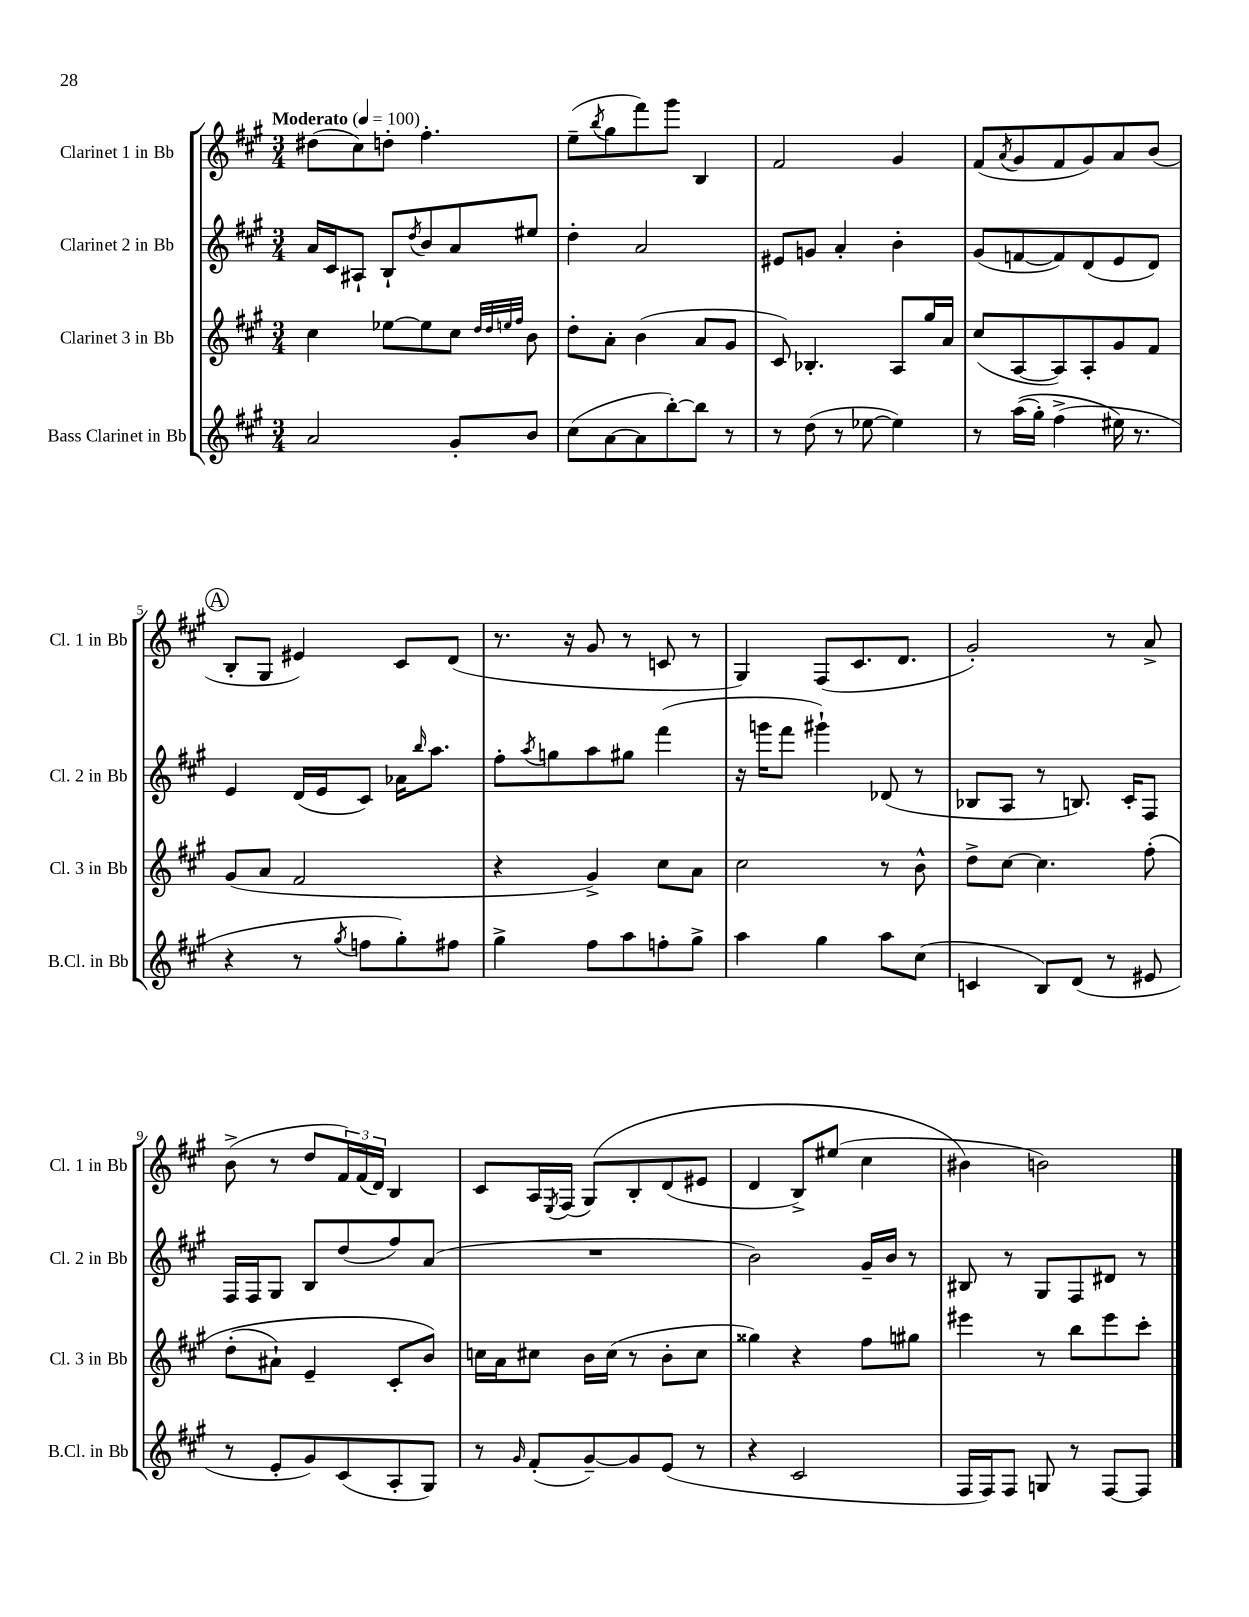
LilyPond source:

<<
\new StaffGroup <<
\new Staff = "s0" \with { instrumentName = "Clarinet 1 in Bb" shortInstrumentName = "Cl. 1 in Bb" } {
    \clef treble \key a \major \numericTimeSignature \time 3/4 \tempo "Moderato" 4 = 100
    dis''8( cis''8) d''8-. fis''4.-. |
    e''8--( \acciaccatura { b''8 } gis''8 fis'''8) gis'''8 b4 |
    fis'2 gis'4 |
    fis'8( \acciaccatura { a'8 } gis'8 fis'8 gis'8) a'8 b'8( |
    \mark \markup { \circle "A" } b8-. gis8 eis'4) cis'8 d'8( |
    r8. r16 gis'8 r8 c'8 r8 |
    gis4) fis8( cis'8. d'8. |
    gis'2-.) r8 a'8-> |
    b'8->( r8 d''8 \tuplet 3/2 { fis'16) fis'16( d'16) } b4 |
    cis'8 a16 \acciaccatura { e8 } fis16( gis8)\( b8-. d'8( eis'8 |
    d'4 b8->) eis''8( cis''4 |
    bis'4\) b'2) \bar "|." |
}
\new Staff = "s1" \with { instrumentName = "Clarinet 2 in Bb" shortInstrumentName = "Cl. 2 in Bb" } {
    \clef treble \key a \major \numericTimeSignature \time 3/4
    a'16 cis'16 ais8-! b8-! \acciaccatura { d''8 } b'8 a'8 eis''8 |
    d''4-. a'2 |
    eis'8 g'8 a'4-. b'4-. |
    gis'8( f'8~ f'8) d'8( e'8 d'8) |
    \mark \markup { \circle "A" } e'4 d'16( e'16 cis'8) aes'16 \grace { b''16 } a''8. |
    fis''8-. \acciaccatura { a''8 } g''8 a''8 gis''8 fis'''4( |
    r16 g'''16 fis'''8 gis'''4-!) des'8( r8 |
    bes8 a8 r8 b8.) cis'16-. fis8 |
    fis16 fis16 gis8 b8 d''8( fis''8) a'8( |
    R2. |
    b'2) gis'16-- b'16 r8 |
    bis8 r8 gis8 fis8 dis'8 r8 \bar "|." |
}
\new Staff = "s2" \with { instrumentName = "Clarinet 3 in Bb" shortInstrumentName = "Cl. 3 in Bb" } {
    \clef treble \key a \major \numericTimeSignature \time 3/4
    cis''4 ees''8~ ees''8 cis''8 \grace { d''32 d''32 e''32 fis''32 } b'8 |
    d''8-. a'8-. b'4( a'8 gis'8 |
    cis'8) bes4.-. a8 gis''16 a'16 |
    cis''8( a8~ a8) a8-. gis'8 fis'8 |
    \mark \markup { \circle "A" } gis'8( a'8 fis'2 |
    r4 gis'4->) cis''8 a'8 |
    cis''2 r8 b'8-^ |
    d''8-> cis''8~ cis''4. fis''8-.\( |
    d''8-.( ais'8-!) e'4-- cis'8-. b'8\) |
    c''16 a'16 cis''8 b'16 cis''16( r8 b'8-. cis''8 |
    gisis''4) r4 fis''8 gis''8 |
    eis'''4 r8 b''8 eis'''8 cis'''8-. \bar "|." |
}
\new Staff = "s3" \with { instrumentName = "Bass Clarinet in Bb" shortInstrumentName = "B.Cl. in Bb" } {
    \clef treble \key a \major \numericTimeSignature \time 3/4
    a'2 gis'8-. b'8 |
    cis''8( a'8~ a'8 b''8~-.) b''8 r8 |
    r8 d''8( r8 ees''8~ ees''4) |
    r8 a''16(\( gis''16-.) fis''4->( eis''16\) r8. |
    \mark \markup { \circle "A" } r4 r8 \acciaccatura { gis''8 } f''8 gis''8-.) fis''8 |
    gis''4-> fis''8 a''8 f''8-. gis''8-> |
    a''4 gis''4 a''8 cis''8( |
    c'4 b8) d'8( r8 eis'8 |
    r8 e'8-. gis'8) cis'8( a8-. gis8) |
    r8 \grace { gis'16 } fis'8-.( gis'8~--) gis'8 e'8( r8 |
    r4 cis'2 |
    fis16 fis16) fis8 g8 r8 fis8~ fis8 \bar "|." |
}
>>
>>
